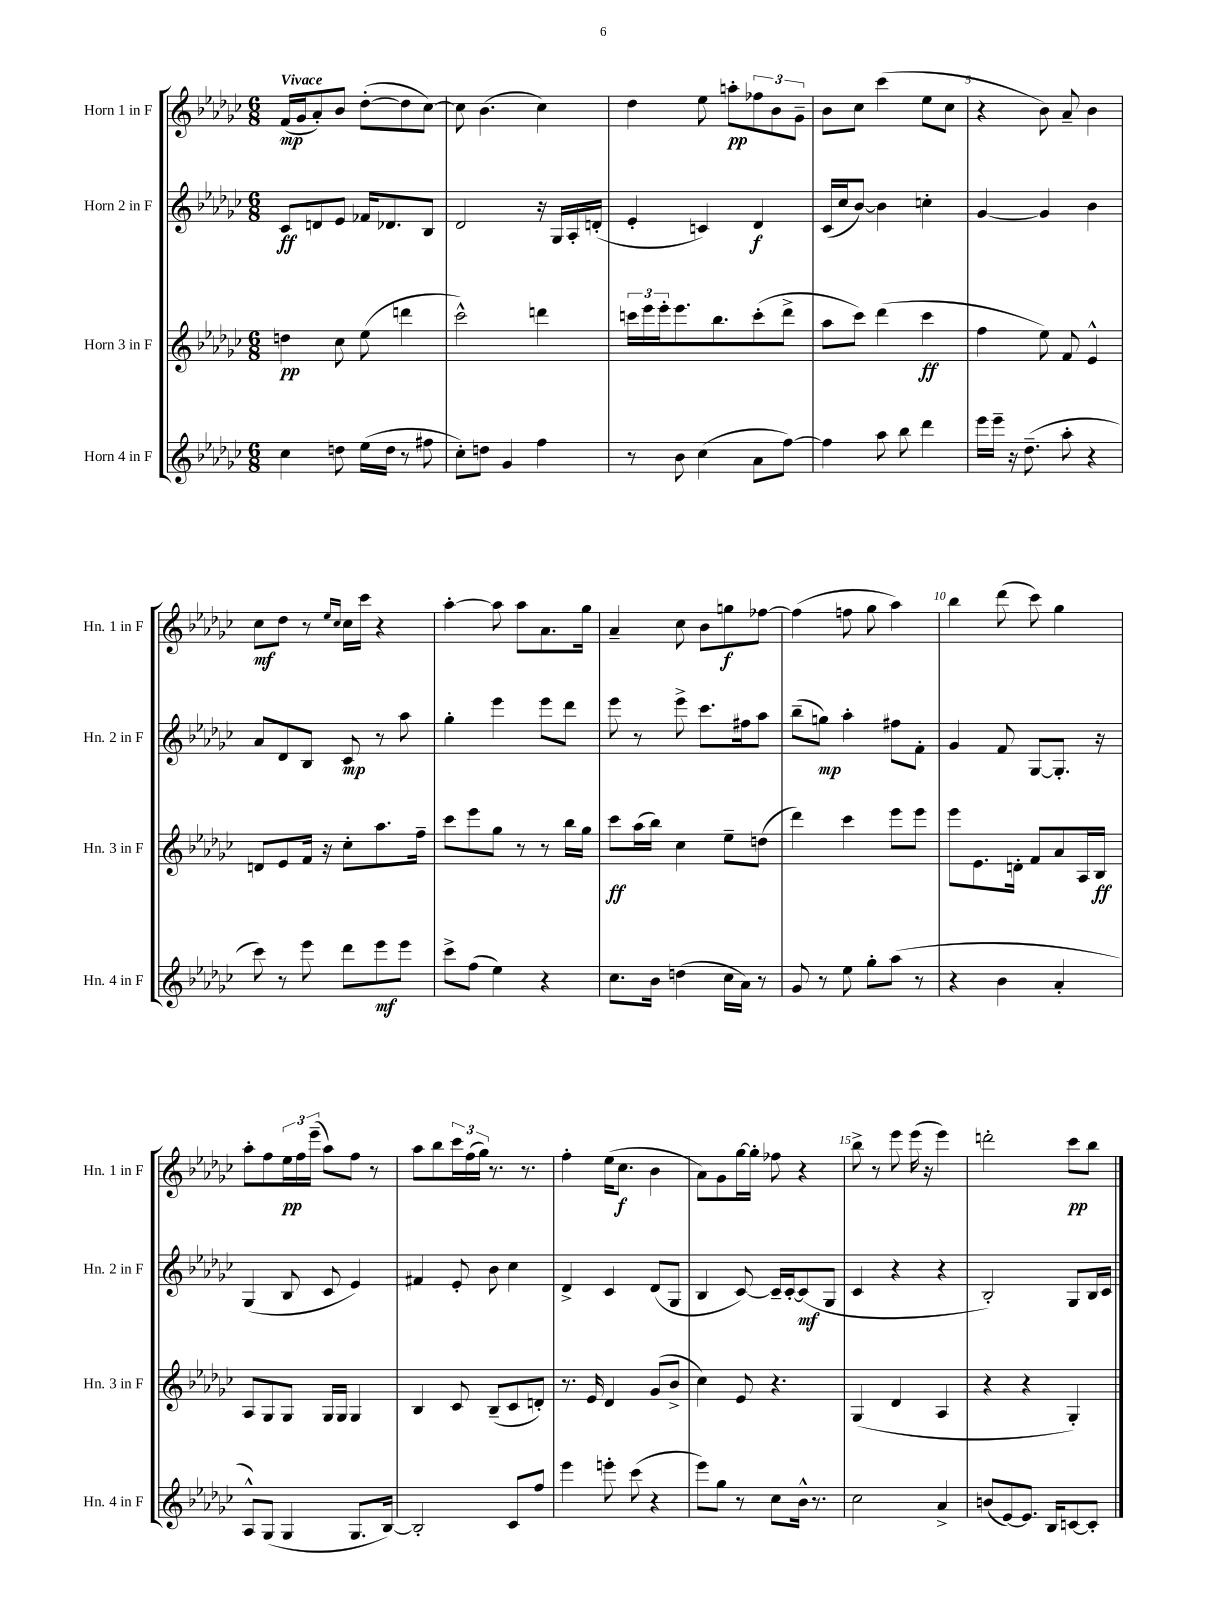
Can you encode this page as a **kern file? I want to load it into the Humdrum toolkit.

**kern	**kern	**kern	**kern
*staff4	*staff3	*staff2	*staff1
*clefG2	*clefG2	*clefG2	*clefG2
*k[b-e-a-d-g-c-]	*k[b-e-a-d-g-c-]	*k[b-e-a-d-g-c-]	*k[b-e-a-d-g-c-]
*M6/8	*M6/8	*M6/8	*M6/8
4cc-	4dd	8c-	(16f
.	.	.	16g-
.	.	8d	8a-')
8dd	8cc-	8e-	8b-
(16ee-	(8ee-	16f-	([8dd-'
16dd	.	8.d-	.
8r	4ddd	.	8dd-]
8ff#	.	8B-	[8cc-)
=	=	=	=
8cc-')	2ccc-^^)	2d-	8cc-]
8dd	.	.	(4.b-
4g-	.	.	.
4ff	4ddd	16r	4cc-)
.	.	16G-	.
.	.	16A-'	.
.	.	(16d'	.
=	=	=	=
8r	24ccc	4e-'	4dd-
.	24eee-	.	.
.	24eee-'	.	.
8b-	8.eee-	.	.
(4cc-	.	4c)	8ee-
.	8.bb-	.	.
.	.	.	8aa'
8a-	(8ccc'	4d-	12ff-
.	.	.	12b-
[8ff)	8ddd-^	.	.
.	.	.	12g-~
=	=	=	=
4ff]	8aa-	(16c-	8b-
.	.	16cc-	.
.	8ccc-)	[8b-)	8cc-
8aa-	(4ddd-	4b-]	(4ccc-
8bb-	.	.	.
4ddd-	4ccc-	4cc'	8ee-
.	.	.	8cc-
=	=	=	=
16eee-	4ff	[4g-	4r
16eee-~	.	.	.
16r	.	.	.
(8.dd-~	.	.	.
.	8ee-)	4g-]	8b-)
8aa-'	8f	.	8a-~
4r	4e-^^	4b-	4b-
=	=	=	=
8ccc-)	8d	8a-	8cc-
8r	8e-	8d-	8dd-
8eee-	16f	8B-	8r
.	16r	.	.
.	.	.	16qqee-
.	.	.	16qqcc-
8ddd-	8cc-'	8c-	16cc-
.	.	.	16ccc-
8eee-	8.aa-	8r	4r
8eee-	.	8aa-	.
.	16ff~	.	.
=	=	=	=
8ccc-^	8ccc-	4gg-'	[4aa-'
(8ff	8eee-	.	.
4ee-)	8gg-	4eee-	8aa-]
.	8r	.	8aa-
4r	8r	8eee-	8.a-
.	16bb-	8ddd-	.
.	16gg-	.	16gg-
=	=	=	=
8.cc-	8ccc-	8eee-	4a-~
.	(16aa-	8r	.
16b-	16bb-)	.	.
(4dd	4cc-	8eee-^	8cc-
.	.	8.ccc-	8b-
16cc-	8ee-~	.	8gg
16a-)	.	16ff#	.
8r	(8dd	8aa-	[8ff-
=	=	=	=
8g-	4ddd-)	(8bb-~	(4ff-]
8r	.	8gg)	.
8ee-	4ccc-	4aa-'	8ff
8gg-'	.	.	8gg-
(8aa-	8eee-	8ff#	4aa-)
8r	8eee-	8f'	.
=	=	=	=
4r	8eee-	4g-	4bb-
.	8.e-	.	.
4b-	.	8f	(8ddd-
.	16d'	.	.
.	8f	[8G-	8ccc-)
4a-'	8a-	8.G-']	4gg-
.	16A-	.	.
.	16B-	16r	.
=	=	=	=
8A-^^)	8A-	(4G-	8aa-'
(8G-	8G-	.	8ff
4G-	8G-	8B-	24ee-
.	.	.	24ff
.	.	.	(24eee-~
.	16G-	8c-	8aa-)
.	16G-	.	.
8.G-	4G-	4e-)	8ff
.	.	.	8r
[16B-)	.	.	.
=	=	=	=
2B-']	4B-	4f#	8aa-
.	.	.	8bb-
.	8c-	8e-'	24ccc-
.	.	.	(24ff
.	.	.	24gg-)
.	(8B-~	8b-	8.r
8c-	8c-	4cc-	.
.	.	.	8.r
8ff	8d')	.	.
=	=	=	=
4eee-	8.r	4d-^	4ff'
.	16e-	.	.
8eee'	4d-	4c-	(16ee-
.	.	.	8.cc-
(8ccc-	.	.	.
4r	(8g-	(8d-	4b-
.	8b-^	8G-	.
=	=	=	=
8eee-)	4cc-)	4B-	8a-)
8gg-	.	.	8g-
8r	8e-	[8c-)	[16gg-
.	.	.	16gg-']
8cc-	4.r	16c-~]	8ff-
.	.	[16c-'	.
16b-^^	.	(8c-]	4r
8.r	.	.	.
.	.	8G-	.
=	=	=	=
2cc-	(4G-	4c-	8bb-^
.	.	.	8r
.	4d-	4r	8eee-
.	.	.	(16eee-
.	.	.	16r
4a-^	4A-	4r	4eee-)
=	=	=	=
(8b	4r	2B-')	2ddd'
[8e-)	.	.	.
8.e-]	4r	.	.
16B-	.	.	.
[8c	4G-')	8G-	8ccc-
8c']	.	16B-	8bb-
.	.	16c-	.
==	==	==	==
*-	*-	*-	*-
